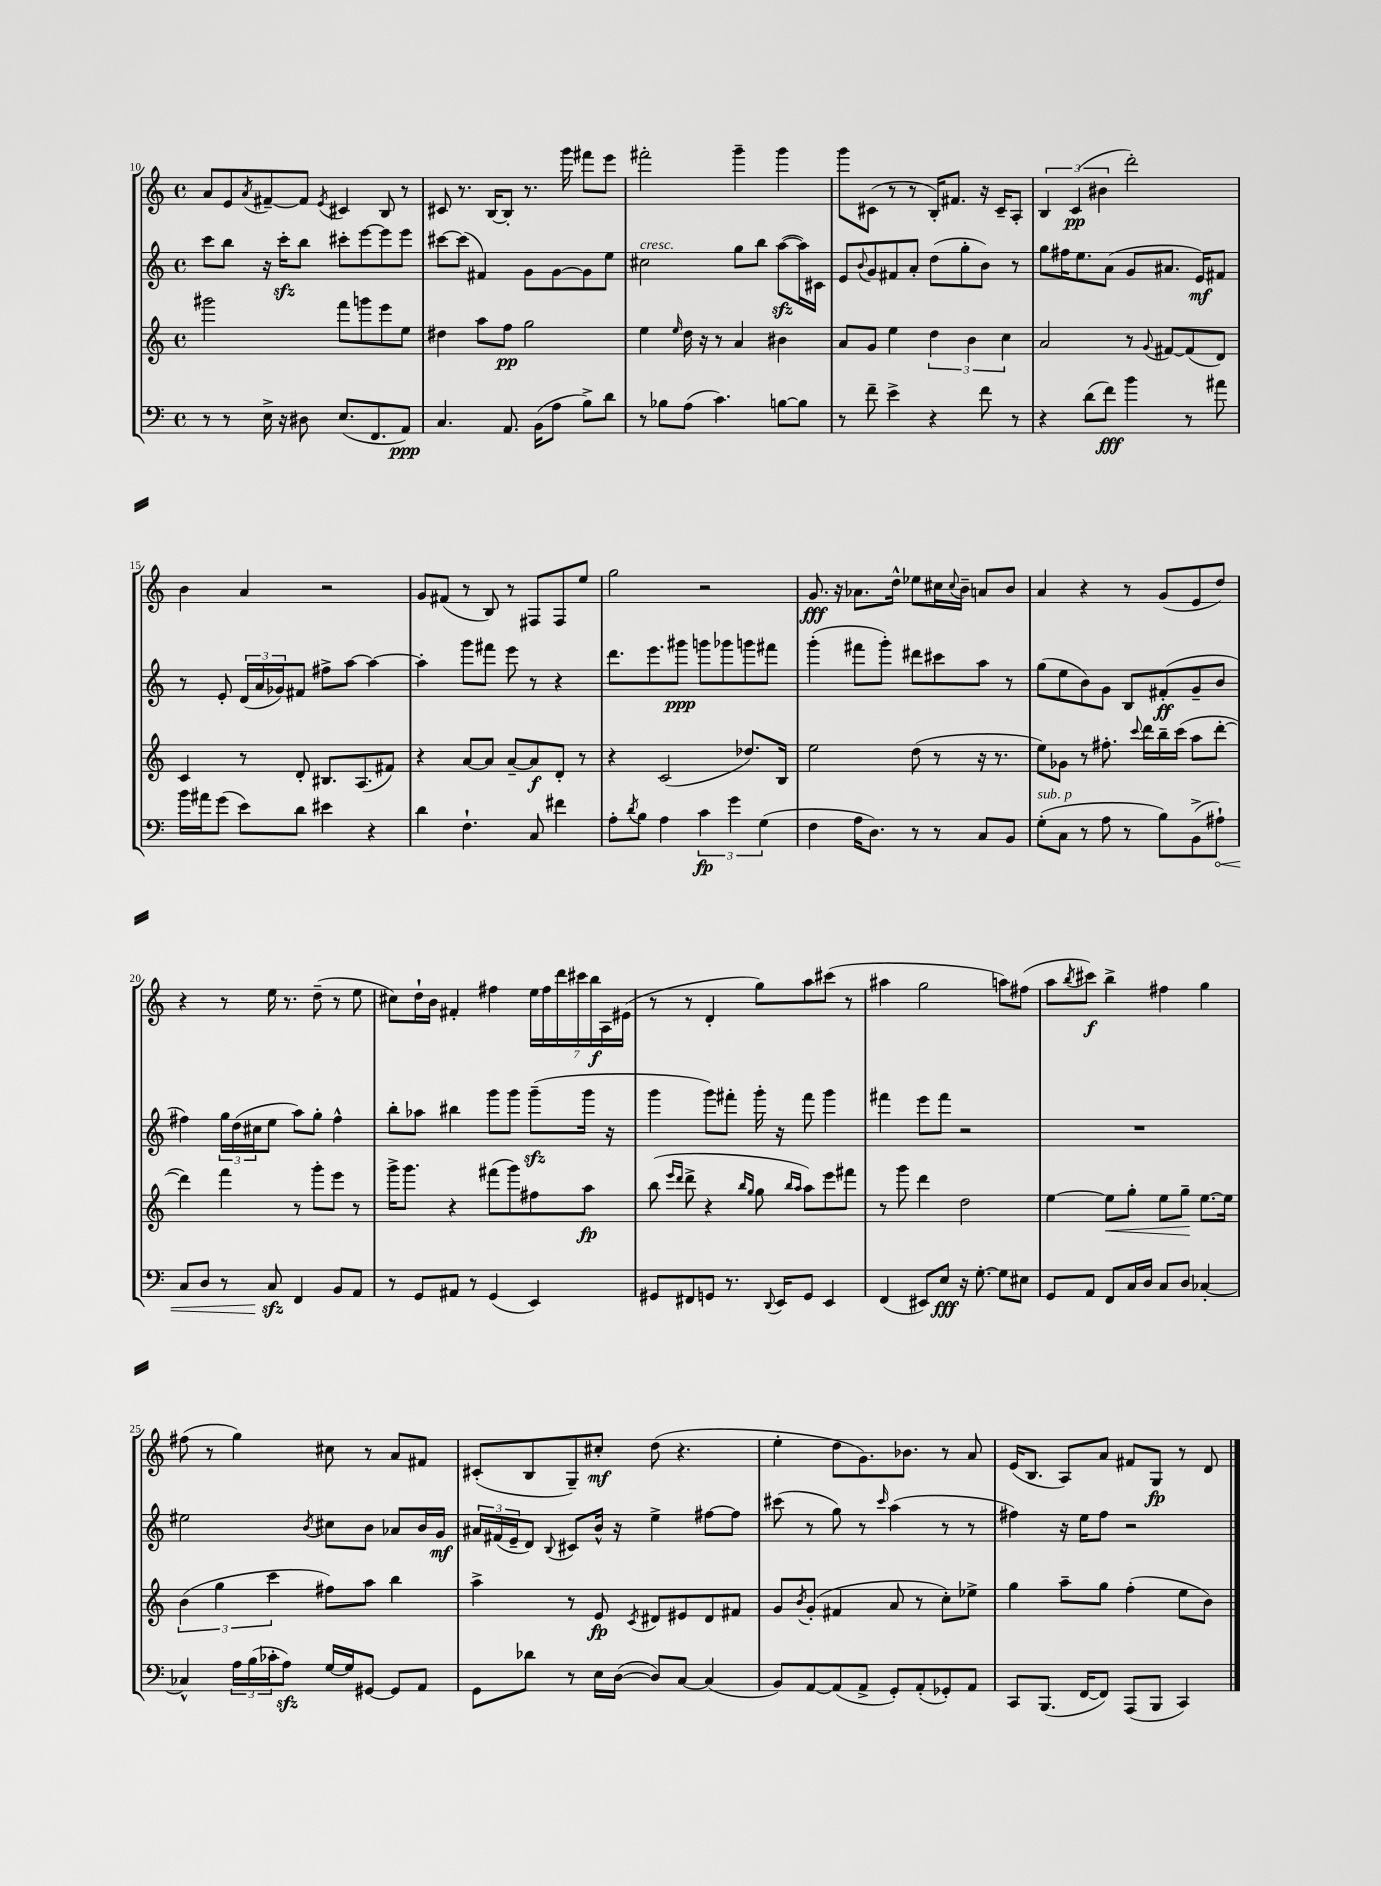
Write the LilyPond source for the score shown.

<<
\new StaffGroup <<
\new Staff = "s0" {
    \clef treble \key c \major \defaultTimeSignature \time 4/4
    a'8 e'8 \acciaccatura { a'8 } fis'8~-- fis'8 \acciaccatura { e'8 } cis'4 b8 r8 |
    cis'8 r8. b16~ b8-. r8. g'''16 fis'''8 e'''8 |
    fis'''2-. g'''4-- g'''4 |
    g'''8 cis'8( r8 r8 b16-.) fis'8. r16 cis'16-- a8-. |
    \tuplet 3/2 { b4 c'4\pp( bis'4 } d'''2-.) |
    b'4 a'4 r2 |
    g'8 fis'8( r8 b8) r8 fis8 fis8 e''8 |
    g''2 r2 |
    g'8.\fff r16 aes'8. d''16-^ ees''8 cis''16 \appoggiatura { cis''8 } b'16-- a'8 b'8 |
    a'4 r4 r8 g'8( e'8 d''8) |
    r4 r8 e''16 r8. d''8--( r8 e''8 |
    cis''8) d''16-! b'16 fis'4-. fis''4 \tuplet 7/4 { e''16 fis''16 d'''16 cis'''16 b''16\f a16 eis'16( } |
    r8 r8 d'4-. g''8) a''8 cis'''8( r8 |
    ais''4 g''2 a''8) fis''8( |
    a''8 \acciaccatura { b''8 } cis'''8\f) b''4-> fis''4 g''4 |
    fis''8( r8 g''4) cis''8 r8 a'8 fis'8 |
    cis'8-.( b8 g8--) cis''8-.\mf d''8( r4. |
    e''4-. d''8 g'8.) bes'8. r8 a'8 |
    e'16( b8. a8) a'8 fis'8 g8\fp r8 d'8 \bar "|." |
}
\new Staff = "s1" {
    \clef treble \key c \major \defaultTimeSignature \time 4/4
    c'''8 b''8 r16 c'''16-.\sfz b''8 cis'''8-. e'''8~ e'''8 e'''8 |
    cis'''8~ cis'''8( fis'4) g'8 g'8~ g'8 e''8 |
    cis''2^\markup { \italic "cresc." } g''8 b''8 a''8~\sfz( a''16) cis'16 |
    e'8 \appoggiatura { b'8 } g'8 fis'8 a'8-. d''8( g''8-. b'8) r8 |
    g''8 fis''16 e''8. a'8( g'8 ais'8. e'16\mf) fis'8 |
    r8 e'8-. \tuplet 3/2 { d'16( a'16 ges'16) } fis'8 fis''8-> a''8~ a''4~ |
    a''4-. g'''8 fis'''8 e'''8 r8 r4 |
    d'''8. e'''8. gis'''8\ppp g'''8 ges'''8 g'''8 fis'''8 |
    g'''4-.( fis'''8 g'''8-.) dis'''8 cis'''8 a''8 r8 |
    g''8( e''8 b'8) g'8 b8 fis'8-.\ff( g'8-- b'8 |
    fis''4) \tuplet 3/2 { g''16 d''16( cis''16 } e''8 a''8) g''8-. fis''4-^ |
    b''8-. aes''8 bis''4 g'''8 g'''8 g'''8--\sfz( g'''16 r16 |
    g'''4 g'''8) fis'''8-. g'''16-. r16 fis'''8 g'''4 |
    fis'''4 e'''8 fis'''8 r2 |
    R1 |
    eis''2 \acciaccatura { b'8 } cis''8 b'8 aes'8 b'16 g'16\mf |
    \tuplet 3/2 { ais'16 fis'16( e'16-- } d'8) \appoggiatura { b8 } cis'8 b'16-^ r16 e''4-> fis''8~ fis''8 |
    cis'''8( r8 g''8) r8 \grace { cis'''16 } a''4( r8 r8 |
    fis''4) r16 e''16 fis''8 r2 \bar "|." |
}
\new Staff = "s2" {
    \clef treble \key c \major \defaultTimeSignature \time 4/4
    gis'''2 f'''8 g'''8 e'''8 e''8 |
    dis''4 a''8 f''8\pp g''2 |
    e''4 \grace { e''16 } d''16 r16 r8 a'4 bis'4 |
    a'8 g'8 e''4 \tuplet 3/2 { d''4 b'4 c''4 } |
    a'2 r8 \appoggiatura { g'8 } fis'8~ fis'8( d'8) |
    c'4 r8 d'8-. bis8. a8.( fis'8) |
    r4 a'8~ a'8 a'8~-- a'8\f d'8-. r8 |
    r4 c'2( des''8.) b16 |
    e''2 d''8( r8 r16 r8. |
    e''8) ges'8 r8 fis''8.-. \appoggiatura { c'''8 } d'''16 b''16-- c'''16( a''8 d'''8~-. |
    d'''4) f'''4 r8 g'''8-. e'''8 r8 |
    g'''16-> g'''8. r4 fis'''8( g'''8) fis''8 a''8\fp |
    b''8( \grace { e'''16 d'''16 } d'''8-> r4 \grace { b''16 g''16 } g''8 \grace { b''16 a''16 } a''8) e'''8 fis'''8 |
    r8 g'''8 d'''4 d''2 |
    e''4~ e''8\< g''8-. e''8 g''8--\! e''8.~ e''16 |
    \tuplet 3/2 { b'4( g''4 c'''4 } fis''8) a''8 b''4 |
    a''4-> r8 e'8\fp \acciaccatura { c'8 } dis'8 eis'8 dis'8 fis'8 |
    g'8 \acciaccatura { b'8 } g'8-.( fis'4 a'8 r8 c''8-.) ees''8-> |
    g''4 a''8-- g''8 f''4-.( e''8 b'8) \bar "|." |
}
\new Staff = "s3" {
    \clef bass \key c \major \defaultTimeSignature \time 4/4
    r8 r8 e16-> r16 dis8 e8.( f,8. a,8\ppp) |
    c4. a,8. b,16( a8 b8->) d'8 |
    r8 bes8 a8( c'4.) b8~ b8 |
    r8 f'8-- e'4-> r4 f'8 r8 |
    r4 d'8( f'8\fff) b'4 r8 ais'8 |
    b'16 ais'16 g'8( e'8) d'8 eis'4 r4 |
    d'4 f4.-! c8 fis'4 |
    a8-. \acciaccatura { d'8 } b8 a4 \tuplet 3/2 { c'4\fp g'4 g4( } |
    f4 a16 d8.) r8 r8 c8 b,8 |
    g8-.^\markup { \italic "sub. p" }( c8 r8 a8 r8 b8) b,8->( \once \override Hairpin.circled-tip = ##t ais8-!\<) |
    c8 d8 r8 c8\sfz\! f,4 b,8 a,8 |
    r8 g,8 ais,8 r8 g,4( e,4) |
    gis,8 fis,8 g,8 r8. \appoggiatura { d,8 } e,16 g,8 e,4 |
    f,4( eis,8) e8\fff r16 g8.~-. g8 eis8 |
    g,8 a,8 f,8 c16 d16 c8 d8 ces4~-. |
    ces4-^ \tuplet 3/2 { a16 b16( ces'16-. } a8\sfz) g16~ g16 gis,8~ gis,8 a,8 |
    g,8 des'8 r8 e16 d16~( d8) c8~ c4( |
    b,8) a,8~ a,8( a,8-> g,8-.) a,8-.( ges,8-.) a,8 |
    c,8 b,,8.( f,16~ f,8) a,,8( b,,8 c,4) \bar "|." |
}
>>
>>
\layout { \context { \Score currentBarNumber = #10 } }
